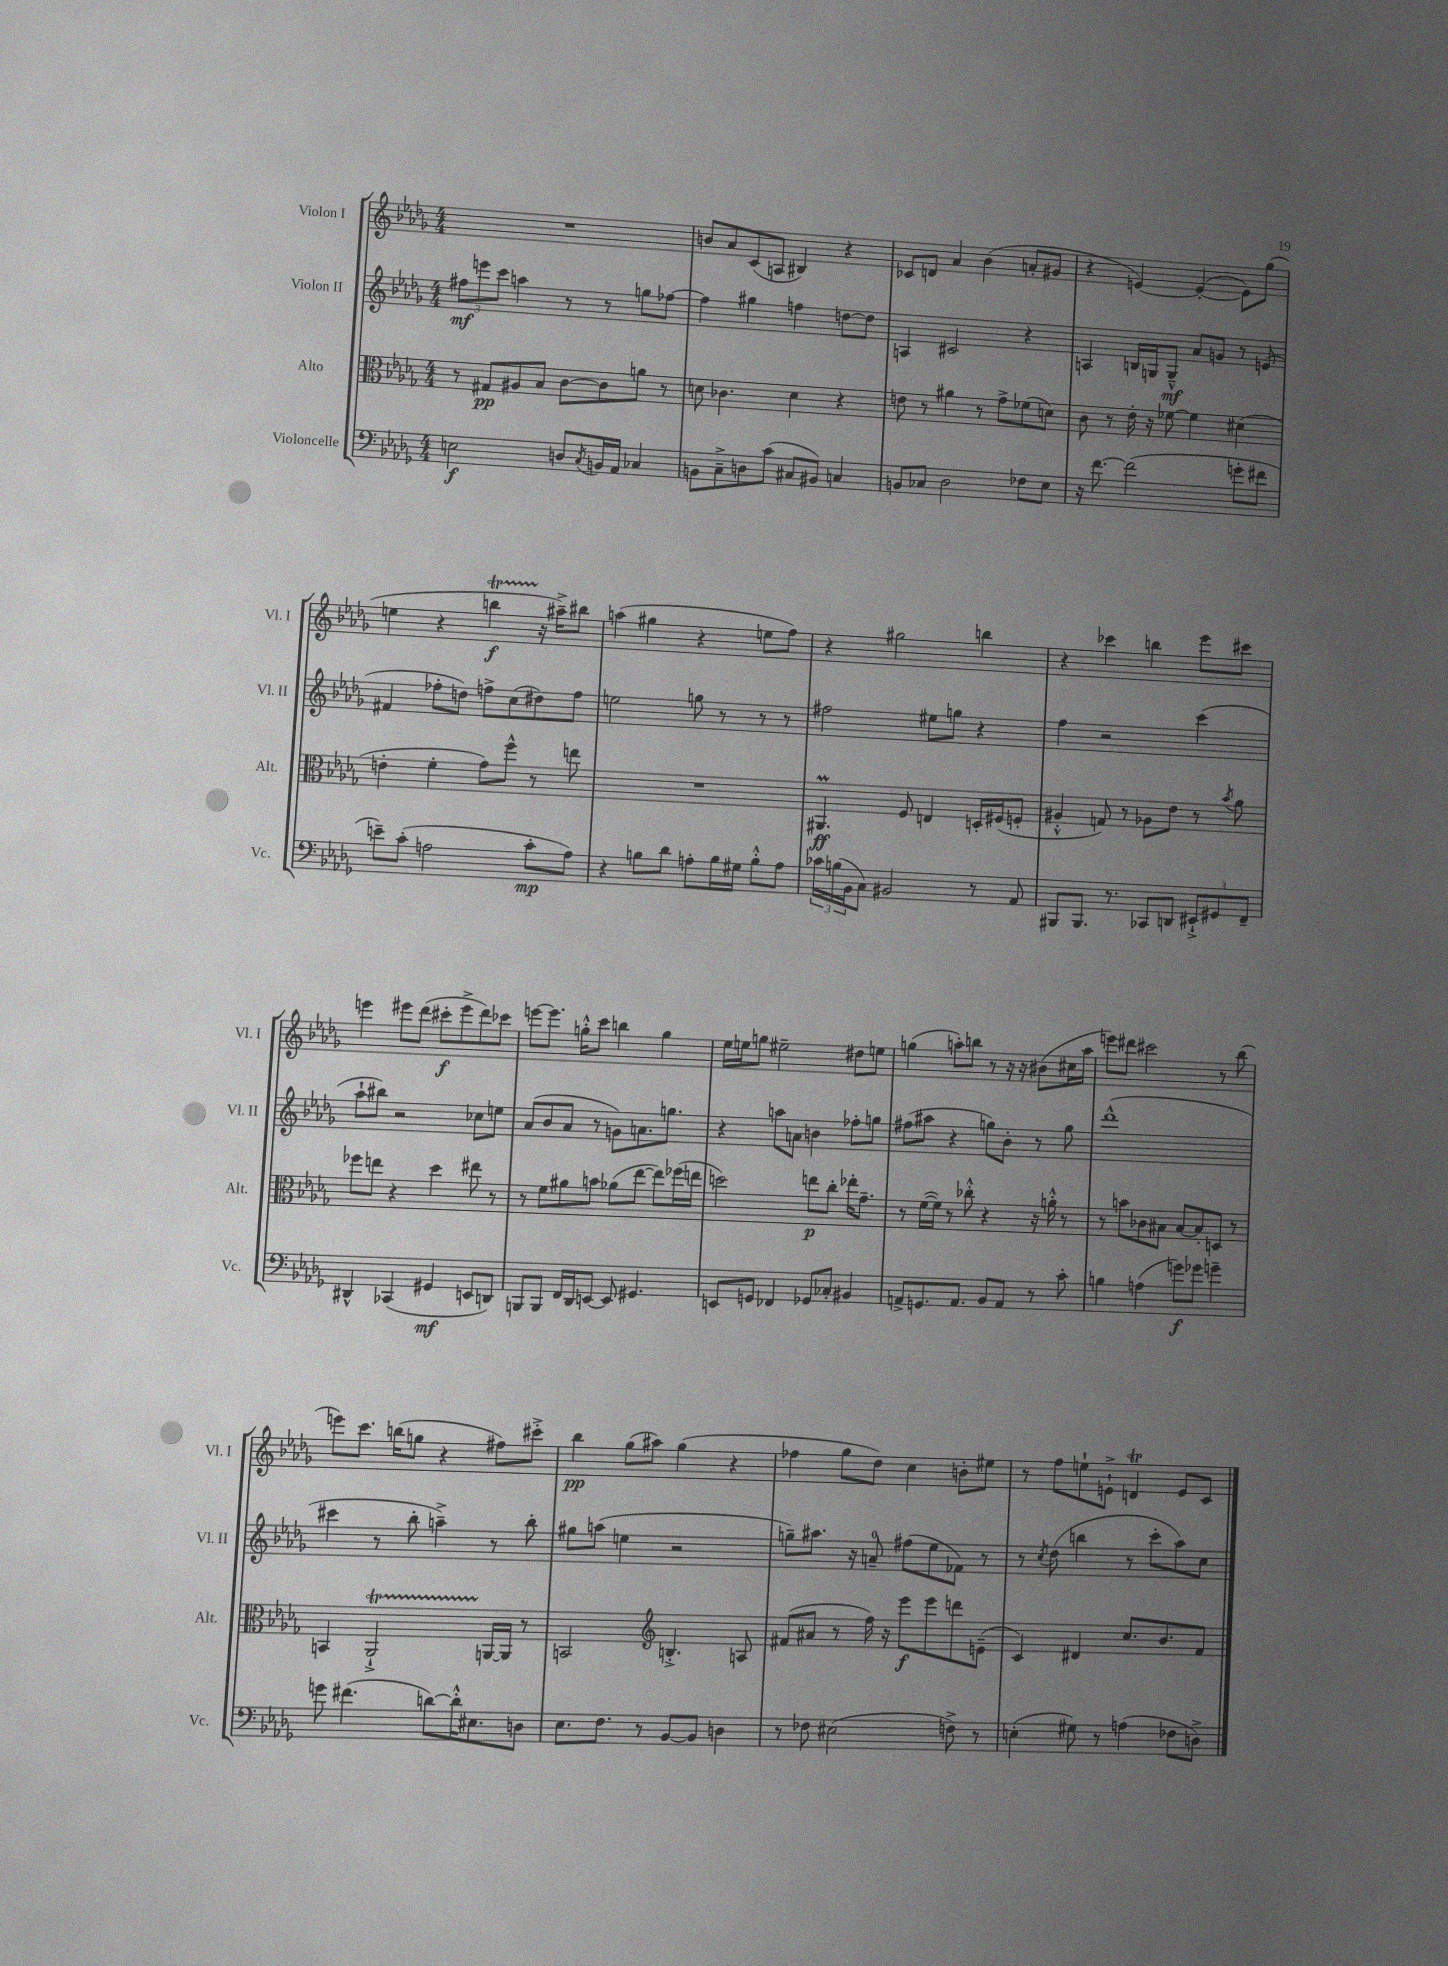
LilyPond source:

<<
\new StaffGroup <<
\new Staff = "s0" \with { instrumentName = "Violon I" shortInstrumentName = "Vl. I" } {
    \clef treble \key des \major \numericTimeSignature \time 4/4
    R1 |
    b'8 aes'8 c'8( a8 bis4) r4 |
    ces'8 d'8 aes'4 bes'4( a'8-. gis'8 |
    r4 e'4~) e'4~-.( e'8) ges''8( |
    e''4 r4 b''4\startTrillSpan\f r16\stopTrillSpan ais''16--->) bis''8 |
    a''4( gis''4 r4 e''8 f''8) |
    r4 gis''2 b''4 |
    r4 ces'''4 b''4 ees'''8 cis'''8 |
    e'''4 eis'''8 des'''8( cis'''8-.\f eis'''8-> des'''8) ces'''8 |
    e'''8~ e'''8. g''16-.-^ c'''8 b''4 g''4 |
    ees''16 e''16 g''8 eis''2-- dis''8 e''8 |
    g''4( a''8-.) b''8 r8 r16 r16 bis'8( cis''16 a''16 |
    e'''8) dis'''8 cis'''2 r8 bes''8( |
    e'''8) c'''8. b''16( g''8 r4 fis''8) cis'''8-.-> |
    bes''4\pp ges''8( ais''8) ges''4( r4 |
    fes''4 ges''8 des''8) c''4 b'8-. eis''8 |
    r8 f''8 e''8-! e'8-!-> d'4\trill e'8 c'8 \bar "|." |
}
\new Staff = "s1" \with { instrumentName = "Violon II" shortInstrumentName = "Vl. II" } {
    \clef treble \key des \major \numericTimeSignature \time 4/4
    \tuplet 3/2 { fis''8\mf e'''8 c'''8 } a''4 r8 r8 g''8 fes''8~ |
    fes''4 gis''4 f''4 d''8~ d''8 |
    a4 cis'2 r4 |
    a4 b16 g16 g8---^\mf aes'8 g'8 r8 e'8( |
    fis'4 fes''8-. d''8) f''8-> c''8( dis''8) f''8 |
    e''2 g''8 r8 r8 r8 |
    fis''2 eis''8 g''8 r4 |
    f''4 r2 c'''4( |
    aes''8-! bis''8) r2 ces''8 e''8 |
    aes'8( bes'8 aes'8 r8 g'8) a'8. g''8. |
    r4 a''8 a'8 b'4 fes''8-. g''8 |
    fis''8( ais''8 r4 g''8) bes'8-. r8 g''8 |
    des'''1-^( |
    cis'''4 r8 bes''8-. a''4--->) r8 bes''8-. |
    gis''8 a''8( e''4 r2 |
    g''8--) ais''8. r16 a'8-0-- fis''8( ees''8 fes'8) r8 |
    r8 \acciaccatura { c''8 } des''8( b''4 r8 c'''8-. aes''8) c''8 \bar "|." |
}
\new Staff = "s2" \with { instrumentName = "Alto" shortInstrumentName = "Alt." } {
    \clef alto \key des \major \numericTimeSignature \time 4/4
    r8 gis8\pp ais8 bes8 c'8~ c'8 a'8 r8 |
    d'8 ces'4. d'4 r4 |
    e'8 r8 ais'4 r8 ges'8-> fes'8( d'8) |
    c'8 r8 ees'16-. r16 fes'8~ fes'4 dis'4( |
    e'4-. f'4-. ges'8) f''8-^ r8 e''8 |
    R1 |
    ais,4.\prall\ff f8 e4 d16-. fis16( f8-. |
    ais4-.-^ g8) r8 aes8 ees'8 r8 \acciaccatura { bes'8 } aes'8 |
    fes''8 e''8 r4 des''4 eis''8 r8 |
    r8 f'8 ais'8 b'8 aes'8( ees''8~ ees''8) fes''16( e''16 |
    d''2) e''8\p c''8-. ees''16-. ges'8.-- |
    r8 f'16~( f'16) r8 ces''8-.-^ r4 r16 a'16-.-^ r8 |
    r8 b'8 ces'8 bis8 bis8~ bis8-. d8 r8 |
    b,4 aes,2-!->\startTrillSpan a,16~\stopTrillSpan a,16 r8 |
    b,2 \clef treble b4.-.-> a8 |
    fis'8( ais'8 r8 f''16) r16 ees'''8\f ees'''8 d'''8 e'8--( |
    c'4) dis'4 c''8. bes'8. f'8 \bar "|." |
}
\new Staff = "s3" \with { instrumentName = "Violoncelle" shortInstrumentName = "Vc." } {
    \clef bass \key des \major \numericTimeSignature \time 4/4
    e2\f d8 \acciaccatura { c8 } b,16 aes,16 ces4 |
    b,8 c8---> d8 c'8( cis8 bis,8) c4 |
    b,8 ces8 des2 fes8 ees8 |
    r16 f'8.~ f'2( g'8-. fis'8 |
    e'8--) c'8-.( a2 c'8-.\mp a8) |
    r4 b8 des'8 a8-. b16 gis16 b8-.-^ a8 |
    \tuplet 3/2 { ces'16 b16( bes,16 } c8) bis,2 r8 aes,8 |
    bis,,8 bis,,8. r8. ces,8 d,8 \tuplet 3/2 { eis,8-!-> gis,8 f,8-- } |
    dis,4-^ ces,4( gis,4\mf e,8 d,8) |
    b,,8 b,,8 f,16 des,16 e,8~ e,8 gis,4. |
    e,8 g,8 fes,4 ges,8 ces8-. bis,4 |
    a,8-> g,8. a,8. bes,8 a,8 r8 c'8-. |
    b4 a4( g'8\f) ges'8 g'4-- |
    g'8 fis'4.( d'8~) d'16-.-^ eis8. d8 |
    ees8. f8. r8 bes,8~ bes,8 d4 |
    r8 fes8 eis2( f8->) r8 |
    e4-.( gis8) r8 a4( fes8 d8->) \bar "|." |
}
>>
>>
\layout { \context { \Score \remove "Bar_number_engraver" } }
